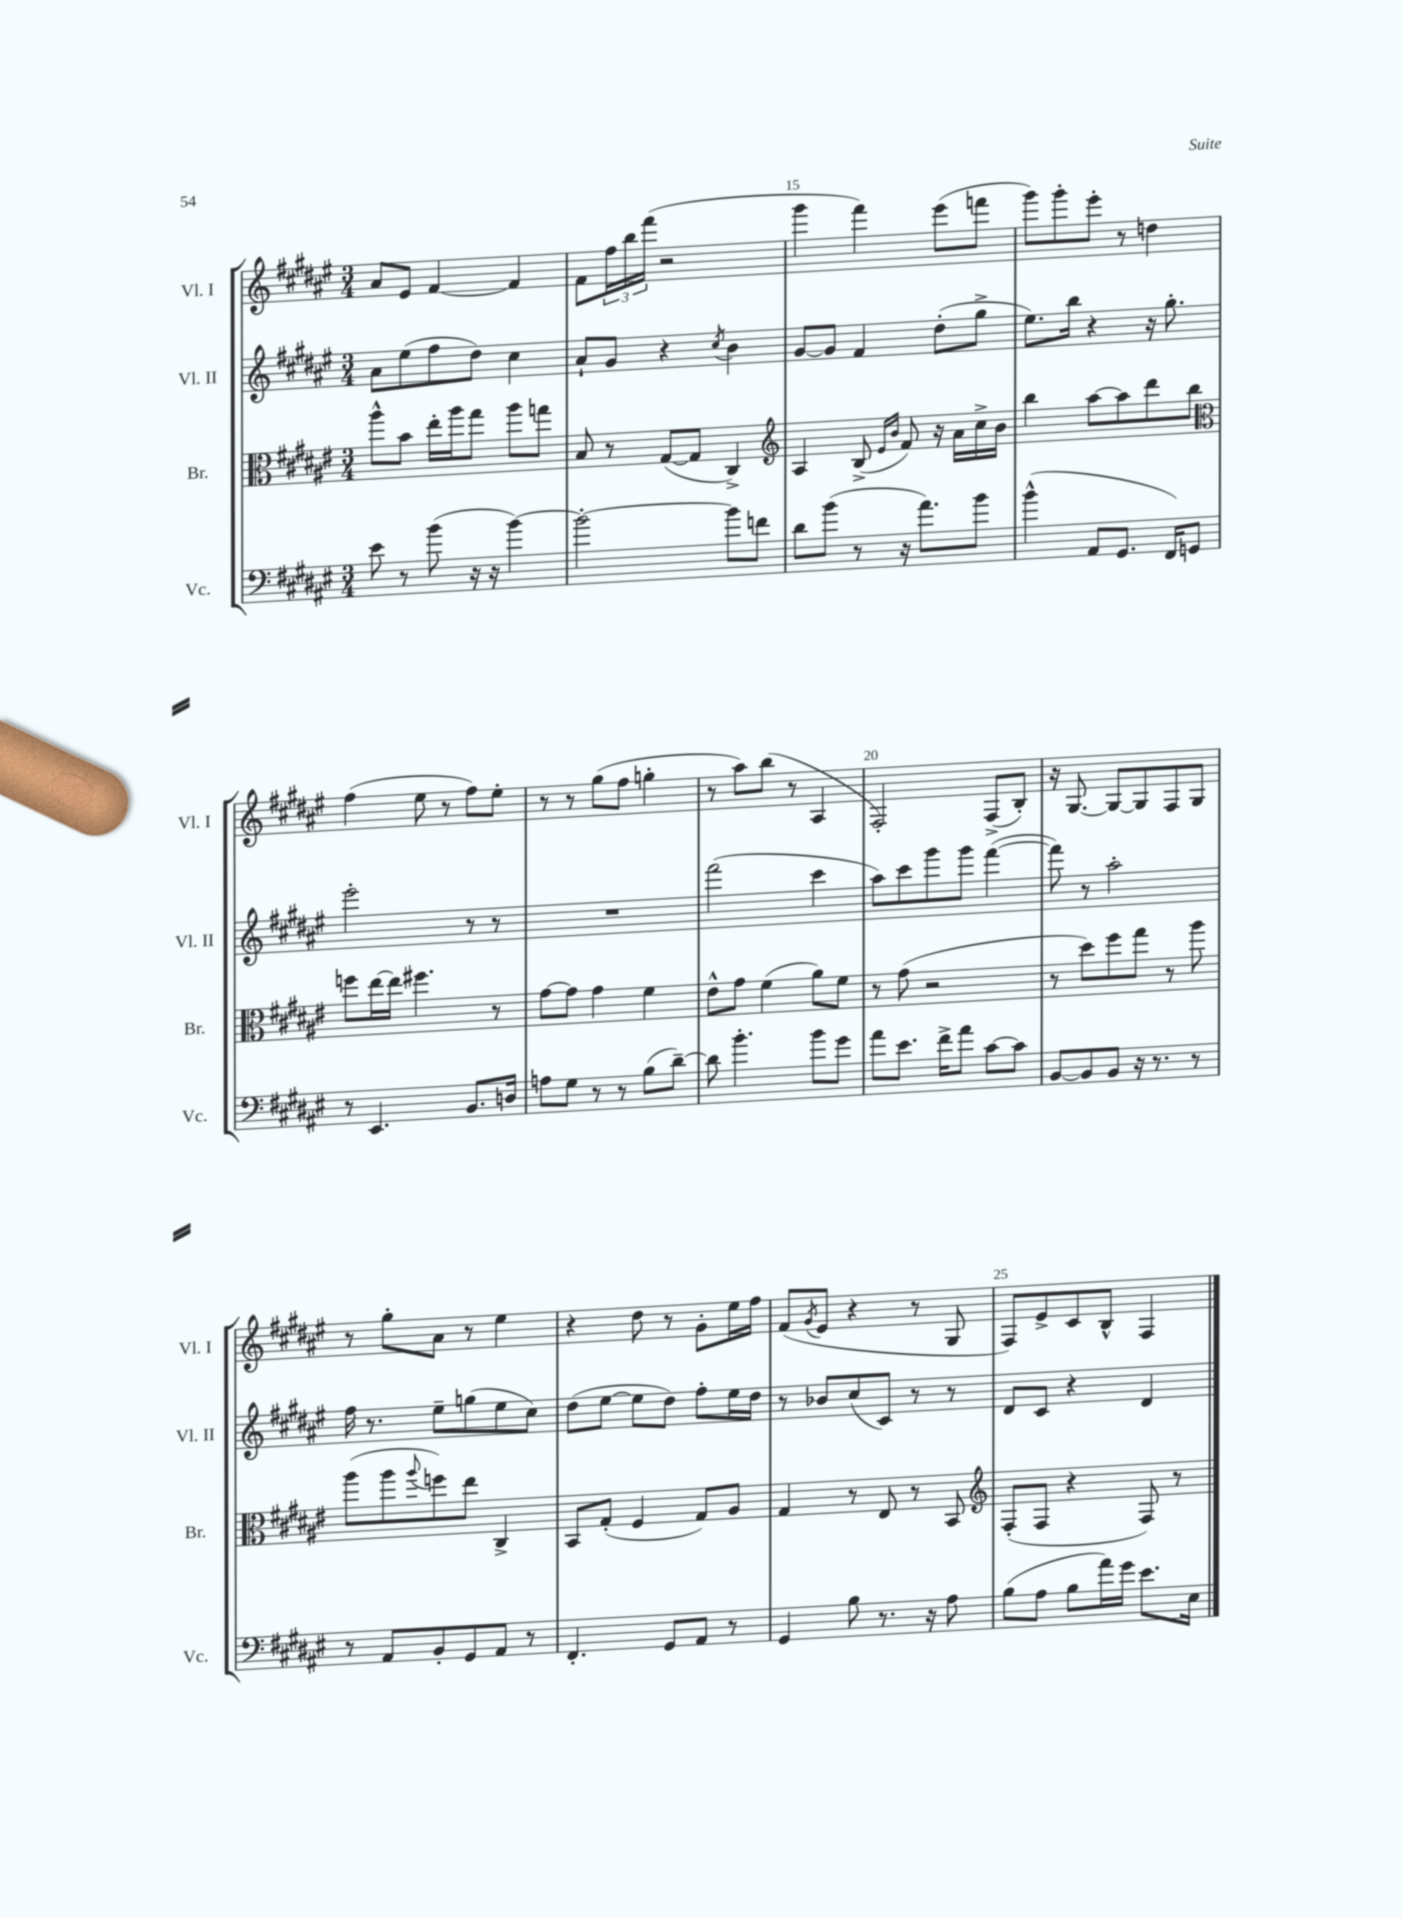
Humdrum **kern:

**kern	**kern	**kern	**kern
*part4	*part3	*part2	*part1
*staff4	*staff3	*staff2	*staff1
*I"Vc.	*I"Br.	*I"Vl. II	*I"Vl. I
*I'Vc.	*I'Br.	*I'Vl. II	*I'Vl. I
*clefF4	*clefC3	*clefG2	*clefG2
*k[f#c#g#d#a#e#]	*k[f#c#g#d#a#e#]	*k[f#c#g#d#a#e#]	*k[f#c#g#d#a#e#]
*M3/4	*M3/4	*M3/4	*M3/4
=13	=13	=13	=13
8e#\	8aa#^^\L	8a#\L	8a#/L
8r	8b\J	(8ee#\	8e#/J
(8b\	16ee#'\LL	8ff#\	[4f#/
.	16aa#\J	.	.
16r	8gg#\J	8dd#\J)	.
16r	.	.	.
[4b\)	8aa#\L	4cc#\	4f#/]
.	8ggn\J	.	.
=14	=14	=14	=14
2b'\_	8B/	8a#`/L	8f#\L
.	8r	8g#/J	24ff#\L
.	.	.	24bb\
.	.	.	(24fff#\JJ
.	([8G#/L	4r	2r
.	8G#/J]	.	.
.	.	8qcc#/	.
8b\L]	4C#^/)	4b\	.
8fn\J	.	.	.
=15	=15	=15	=15
*	*clefG2	*	*
8d#\L	4A#/	[8g#/L	4ggg#\
(8b\J	.	8g#/J]	.
8r	(8B^/	4f#/	4fff#\)
.	16qqe#/LL	.	.
.	16qqb/JJ	.	.
16r	8f#/)	.	.
8.a#\L)	.	.	.
.	16r	(8dd#'\L	(8eee#\L
.	16a#\LL	.	.
8b\J	16cc#^\	8gg#^\J	8fffn\J
.	16b\JJ	.	.
=16	=16	=16	=16
(4b^^\	4bb\	8.ee#\L)	8ggg#\L)
.	.	.	8ggg#'\
.	.	16bb\Jk	.
8AA#/L	[8aa#\L	4r	8eee#'\J
8.GG#/J	8aa#\]	.	8r
.	8ddd#\	16r	4ddn\
16FF#/KL)	.	8.gg#'\	.
8GGn/J	8bb\J	.	.
!!LO:LB:g=z
=17	=17	=17	=17
*	*clefC3	*	*
8r	8ffn\L	2eee#'\	(4ff#\
4.EE#/	[16ee#\L	.	.
.	16ee#\JJ]	.	.
.	4.ff#X\	.	8ee#\
.	.	.	8r
8.BB/L	.	8r	8ff#\L)
.	8r	8r	8ee#'\J
16Dn/Jk	.	.	.
=18	=18	=18	=18
8An\L	[8g#\L	2.r	8r
8G#\J	8g#\J]	.	8r
8r	4g#\	.	(8gg#\L
8r	.	.	8ff#\J
(8B\L	4f#\	.	4ggn'\
[8d#~\J)	.	.	.
=19	=19	=19	=19
8d#\]	8e#^^\L	(2fff#\	8r
4.b'\	8g#\J	.	8aa#\L)
.	(4f#\	.	(8bb\J
.	.	.	8r
8b\L	8a#\L)	4ccc#\	4A#/
8g#\J	8f#\J	.	.
=20	=20	=20	=20
8a#\L	8r	8aa#\L)	2F#'/)
8.e#\J	(8g#\	8ccc#\	.
.	2r	8ggg#\	.
16f#^\KL	.	.	.
8a#\J	.	8ggg#\J	.
[8c#\L	.	([4fff#\	(8F#^/L
8c#\J]	.	.	8B'/J)
=21	=21	=21	=21
[8BB/L	8r	8fff#\])	16r
.	.	.	[8.G#/
8BB/]	8dd#\L)	8r	.
8BB/J	8ff#\	2aa#'\	8G#/L_
16r	8gg#\J	.	8G#/]
8.r	.	.	.
.	8r	.	8F#/
8r	8aa#\	.	8G#/J
!!LO:LB:g=z
=22	=22	=22	=22
8r	(8aa#\L	16ff#\	8r
.	.	8.r	.
8AA#/L	8aa#\	.	8gg#'\L
.	8qqaa#/	.	.
8BB'/	8ffn\)	8ee#~\L	8a#\J
8GG#/	8ee#\J	(8ggn\	8r
8AA#/J	4C#^/	8ee#\	4ee#\
8r	.	8cc#\J)	.
=23	=23	=23	=23
4.FF#'/	8BB/L	(8dd#\L	4r
.	(8G#'/J	[8ee#\J	.
.	4F#/	8ee#\L]	8dd#\
8GG#/L	.	8dd#\J)	8r
8AA#/J	8G#/L)	8ff#'\L	8g#'\L
8r	8A#/J	16ee#\L	16ee#\L
.	.	16dd#\JJ	16ff#\JJ
=24	=24	=24	=24
4GG#/	4G#/	8r	(8f#/L
.	.	.	8qg#/
.	.	8b-X/L	8e#/J
8B\	8r	(8cc#/	4r
8.r	8E#/	8c#/J)	.
.	8r	8r	8r
16r	.	.	.
8A#\	8BB/	8r	8G#/
=25	=25	=25	=25
*	*clefG2	*	*
(8B\L	(8F#'/L	8d#/L	8F#/L)
8A#\J	8F#/J	8c#/J	8e#^/
8B\L	4r	4r	8c#/
16a#\L)	.	.	8B^^/J
16g#\JJ	.	.	.
8.e#\L	8F#/)	4d#/	4F#/
.	8r	.	.
16E#\Jk	.	.	.
==	==	==	==
*-	*-	*-	*-
